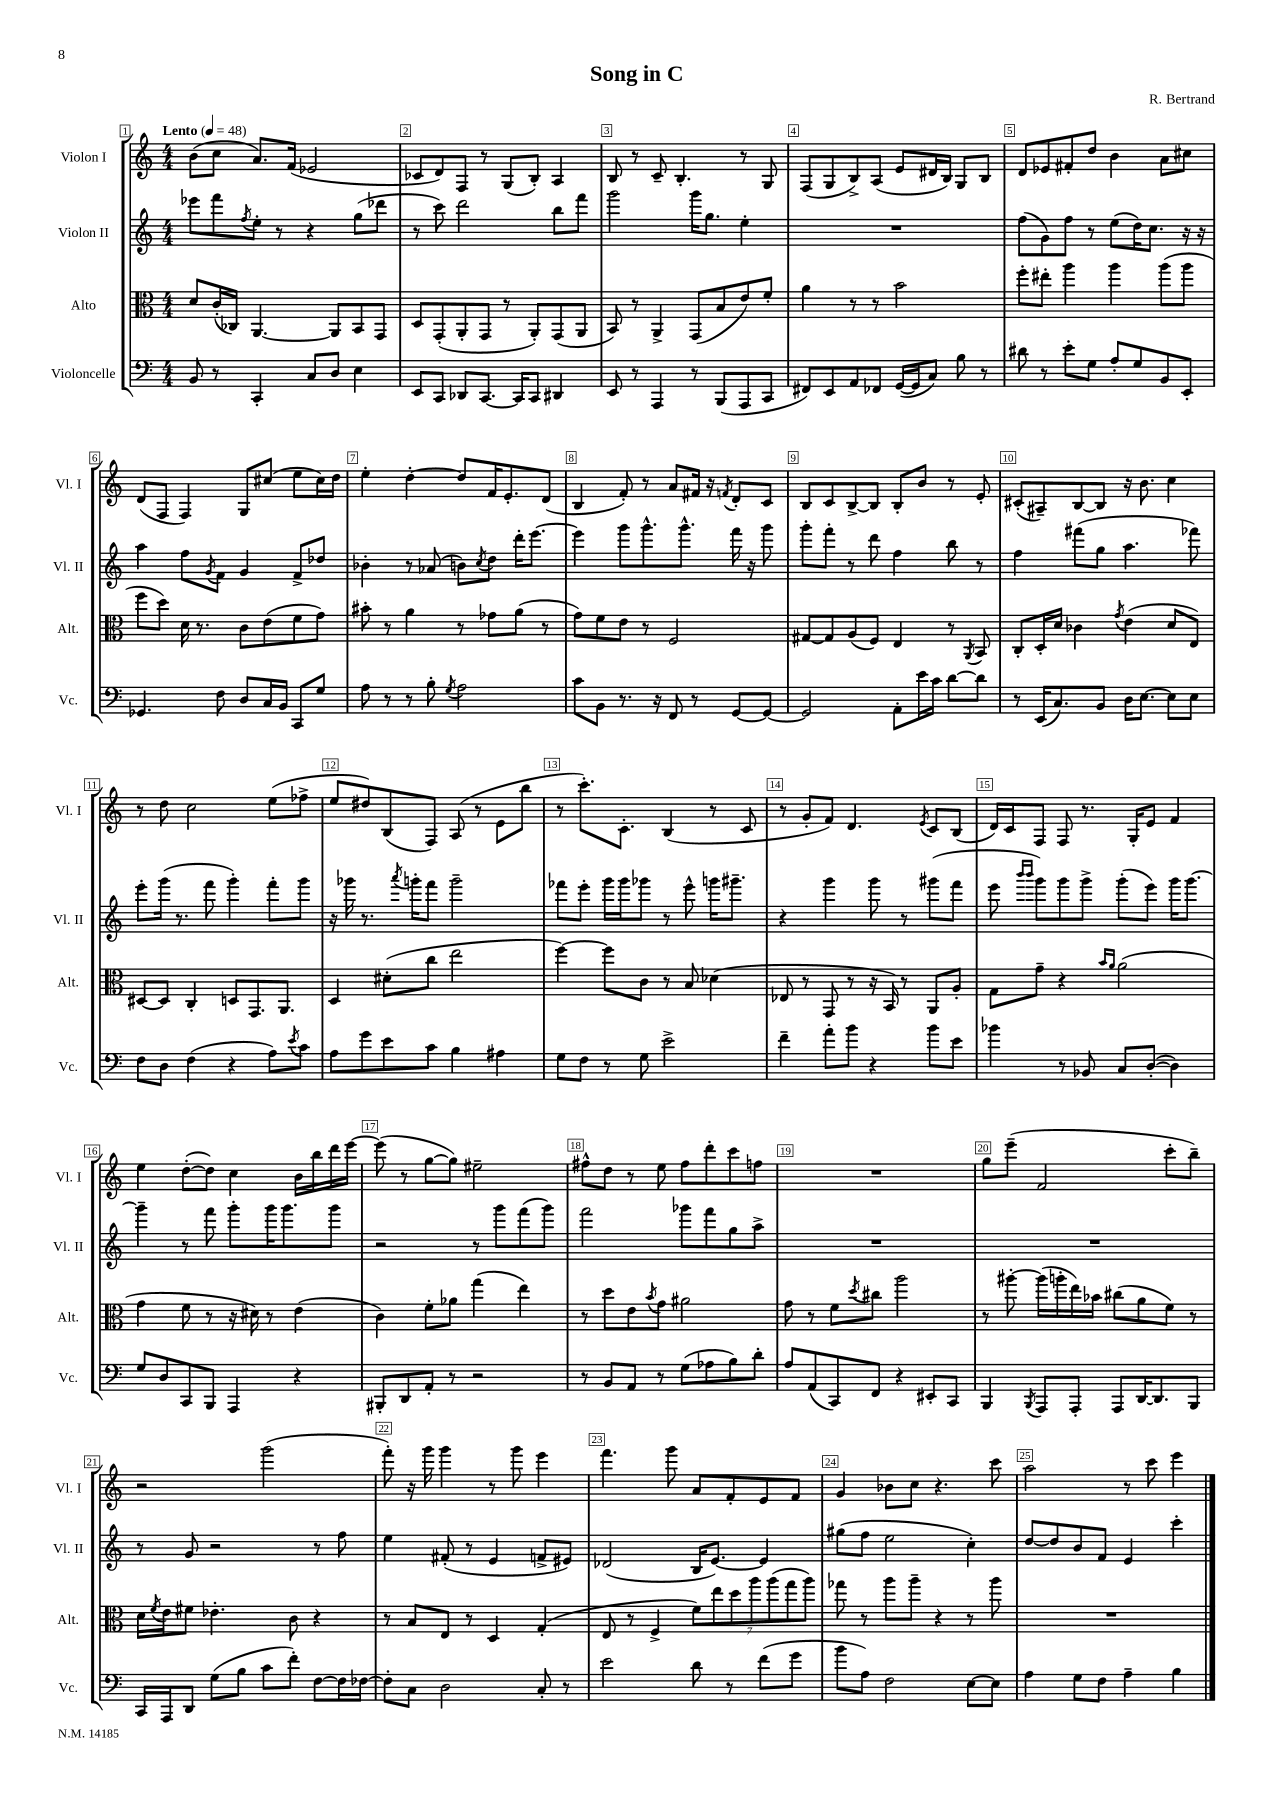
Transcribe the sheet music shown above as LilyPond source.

\header { title = "Song in C" composer = "R. Bertrand" }
<<
\new StaffGroup <<
\new Staff = "s0" \with { instrumentName = "Violon I" shortInstrumentName = "Vl. I" } {
    \clef treble \key c \major \numericTimeSignature \time 4/4 \tempo "Lento" 4 = 48
    b'8( c''8 a'8.) f'16( ees'2 |
    ces'8 d'8) f8 r8 g8( b8-.) a4 |
    b8 r8 c'8-- b4.-. r8 g8 |
    f8( g8 b8->) a8( e'8 dis'16 b16) g8 b8 |
    d'8 ees'8 fis'8-. d''8 b'4 a'8 cis''8 |
    d'8( f8 f4) g8 cis''8( e''8 cis''16) d''16 |
    e''4-. d''4~-. d''8 f'16 e'8.-. d'8( |
    b4 f'8-.) r8 a'8 fis'16 r16 \acciaccatura { f'8 } d'8-. c'8 |
    b8 c'8 b8~-> b8 b8-. b'8 r8 e'8-. |
    cis'8-.( ais8--) b8~ b8 r16 b'8. c''4 |
    r8 d''8 c''2 e''8( fes''8-> |
    e''8 dis''8) b8( f8) a8( r8 e'8 b''8 |
    r8 c'''8.-.) c'8.-. b4( r8 c'8 |
    r8 g'8-. f'8) d'4. \acciaccatura { e'8 } c'8 b8( |
    d'16) c'16 f8 f8 r8. g16-. e'8 f'4 |
    e''4 d''8~-.( d''8) c''4 b'16 b''16 d'''16 e'''16~ |
    e'''8( r8 g''8~ g''8) eis''2-- |
    fis''8-^ d''8 r8 e''8 fis''8 d'''8-. c'''8 f''8 |
    R1 |
    g''8 e'''8--( f'2 c'''8-. b''8--) |
    r2 g'''2( |
    f'''8-.) r16 g'''16 g'''4 r8 g'''8 e'''4 |
    f'''4. g'''8 a'8 f'8-. e'8 f'8 |
    g'4 bes'8 c''8 r4. c'''8 |
    a''2 r8 c'''8 e'''4 \bar "|." |
}
\new Staff = "s1" \with { instrumentName = "Violon II" shortInstrumentName = "Vl. II" } {
    \clef treble \key c \major \numericTimeSignature \time 4/4
    ees'''8 f'''8 \acciaccatura { f''8 } e''8-. r8 r4 g''8( des'''8 |
    r8 c'''8) d'''2 b''8 f'''8 |
    g'''2 g'''16 g''8. e''4-. |
    R1 |
    f''8( g'8) f''8 r8 e''8( d''16) c''8. r16 r16 |
    a''4 f''8 \acciaccatura { g'8 } f'8 g'4 f'8-> des''8 |
    bes'4-. r8 aes'8( b'8) \acciaccatura { c''8 } d''8 d'''16-. e'''8.~ |
    e'''4 g'''8 g'''8.-^ g'''8.-^ f'''16 r16 g'''8 |
    g'''8-. f'''8-. r8 d'''8 f''4 b''8 r8 |
    f''4 fis'''8( g''8 a''4. fes'''8) |
    e'''8-. g'''16( r8. f'''8 g'''4-.) f'''8-. g'''8 |
    r16 ges'''16 r8. \acciaccatura { a'''8 } g'''16-. f'''8 g'''2-- |
    fes'''8 e'''8-. g'''16 g'''16 ges'''8 r8 e'''8-^ g'''16 gis'''8.-- |
    r4 g'''4 g'''8 r8 gis'''8( f'''8 |
    e'''8 \grace { b'''16 b'''16 } g'''8) g'''8 g'''8-> g'''8-.( e'''8) g'''16 g'''8.~ |
    g'''4-- r8 f'''8 g'''8-. g'''16 g'''8. g'''8 |
    r2 r8 g'''8 f'''8( g'''8) |
    f'''2 ges'''8 f'''8 g''8 a''8-> |
    R1 |
    R1 |
    r8 g'8 r2 r8 f''8 |
    e''4 fis'8-.( r8 e'4 f'8-> eis'8) |
    des'2( b16 e'8.~) e'4 |
    gis''8( f''8 e''2 c''4-.) |
    d''8~ d''8 b'8 f'8 e'4 c'''4-. \bar "|." |
}
\new Staff = "s2" \with { instrumentName = "Alto" shortInstrumentName = "Alt." } {
    \clef alto \key c \major \numericTimeSignature \time 4/4
    d'8 c'16-.( ces16) a,4.~ a,8 b,8 g,8 |
    d8 g,8-.( a,8-. g,8 r8 a,8-.) g,8( a,8 |
    b,8) r8 a,4-> g,8( b8 e'8) f'8-. |
    a'4 r8 r8 b'2 |
    f''8-. eis''8-. a''4 a''4 a''8( a''8 |
    f''8 d''8) d'16 r8. c'8 e'8( f'8 g'8) |
    bis'8-. r8 a'4 r8 ges'8 a'8( r8 |
    g'8) f'8 e'8 r8 f2 |
    gis8~ gis8 a8( f8) e4 r8 \acciaccatura { a,8 } b,8 |
    c8-. d16-. d'16 ces'4 \acciaccatura { g'8 } e'4( d'8 e8) |
    dis8~ dis8 c4-. d8 g,8. a,8. |
    d4 dis'8-.( c''8 e''2 |
    f''4~) f''8 c'8 r8 b8 des'4( |
    ees8 r8 g,8 r8 r16 b,16) r8 a,8 a8-. |
    g8 g'8-- r4 \grace { b'16 a'16 } a'2( |
    g'4 f'8 r8 r16 dis'16) r8 e'4( |
    c'4) f'8-. aes'8 g''4( e''4) |
    r8 d''8 e'8 \acciaccatura { b'8 } g'8 ais'2 |
    g'8 r8 f'8 \acciaccatura { d''8 } cis''8 a''2 |
    r8 ais''8~-. ais''16( a''16-. e''16) bes'16 cis''8( a'8 f'8) r8 |
    d'16 \acciaccatura { f'8 } e'16 fis'8 ees'4.-. c'8 r4 |
    r8 b8 e8 r8 d4 g4-.( |
    e8 r8 f4-> \tuplet 7/4 { f'8) e''8 d''8 a''8 a''8( g''8 a''8) } |
    ges''8 r8 a''8 a''8-- r4 r8 a''8 |
    R1 \bar "|." |
}
\new Staff = "s3" \with { instrumentName = "Violoncelle" shortInstrumentName = "Vc." } {
    \clef bass \key c \major \numericTimeSignature \time 4/4
    b,8 r8 c,4-. c8 d8 e4 |
    e,8 c,8 des,8 c,8.~ c,16 c,8 dis,4 |
    e,8 r8 a,,4 r8 b,,8( a,,8 c,8 |
    fis,8) e,8 a,8 fes,8 g,16~( g,16 c8) b8 r8 |
    dis'8 r8 e'8-. g8 a8-. g8 b,8 e,8-. |
    ges,4. f8 d8 c16 b,16 c,8 g8 |
    a8 r8 r8 b8-. \acciaccatura { g8 } a2 |
    c'8 b,8 r8. r16 f,8 r8 g,8~ g,8~ |
    g,2 a,8-. e'16 c'16 d'8~ d'8 |
    r8 e,16( c8.) b,8 d16 e8.~ e8 e8 |
    f8 d8 f4( r4 a8) \acciaccatura { e'8 } c'8 |
    a8 g'8 e'8 c'8 b4 ais4 |
    g8 f8 r8 g8 e'2-> |
    f'4-- a'8-. b'8 r4 b'8 e'8 |
    bes'4 r8 bes,8 c8 d8~-.( d4) |
    g8 d8 c,8 b,,8 a,,4 r4 |
    bis,,8-. d,8 a,8-. r8 r2 |
    r8 b,8 a,8 r8 g8( aes8 b8) d'8-. |
    a8 a,8( c,8) f,8 r4 eis,8-. c,8 |
    b,,4 \acciaccatura { b,,8 } a,,8 a,,8-. a,,8 d,16~ d,8. b,,8 |
    c,16 a,,16 d,8 g8( b8 c'8 f'8-.) f8~ f16 fes16~ |
    fes8-. c8 d2 c8-. r8 |
    e'2 d'8 r8 f'8( g'8 |
    b'8 a8) f2 e8~ e8 |
    a4 g8 f8 a4-- b4 \bar "|." |
}
>>
>>
\layout { \context { \Score \override BarNumber.break-visibility = ##(#f #t #t) barNumberVisibility = #all-bar-numbers-visible \override BarNumber.stencil = #(make-stencil-boxer 0.1 0.3 ly:text-interface::print) } }
